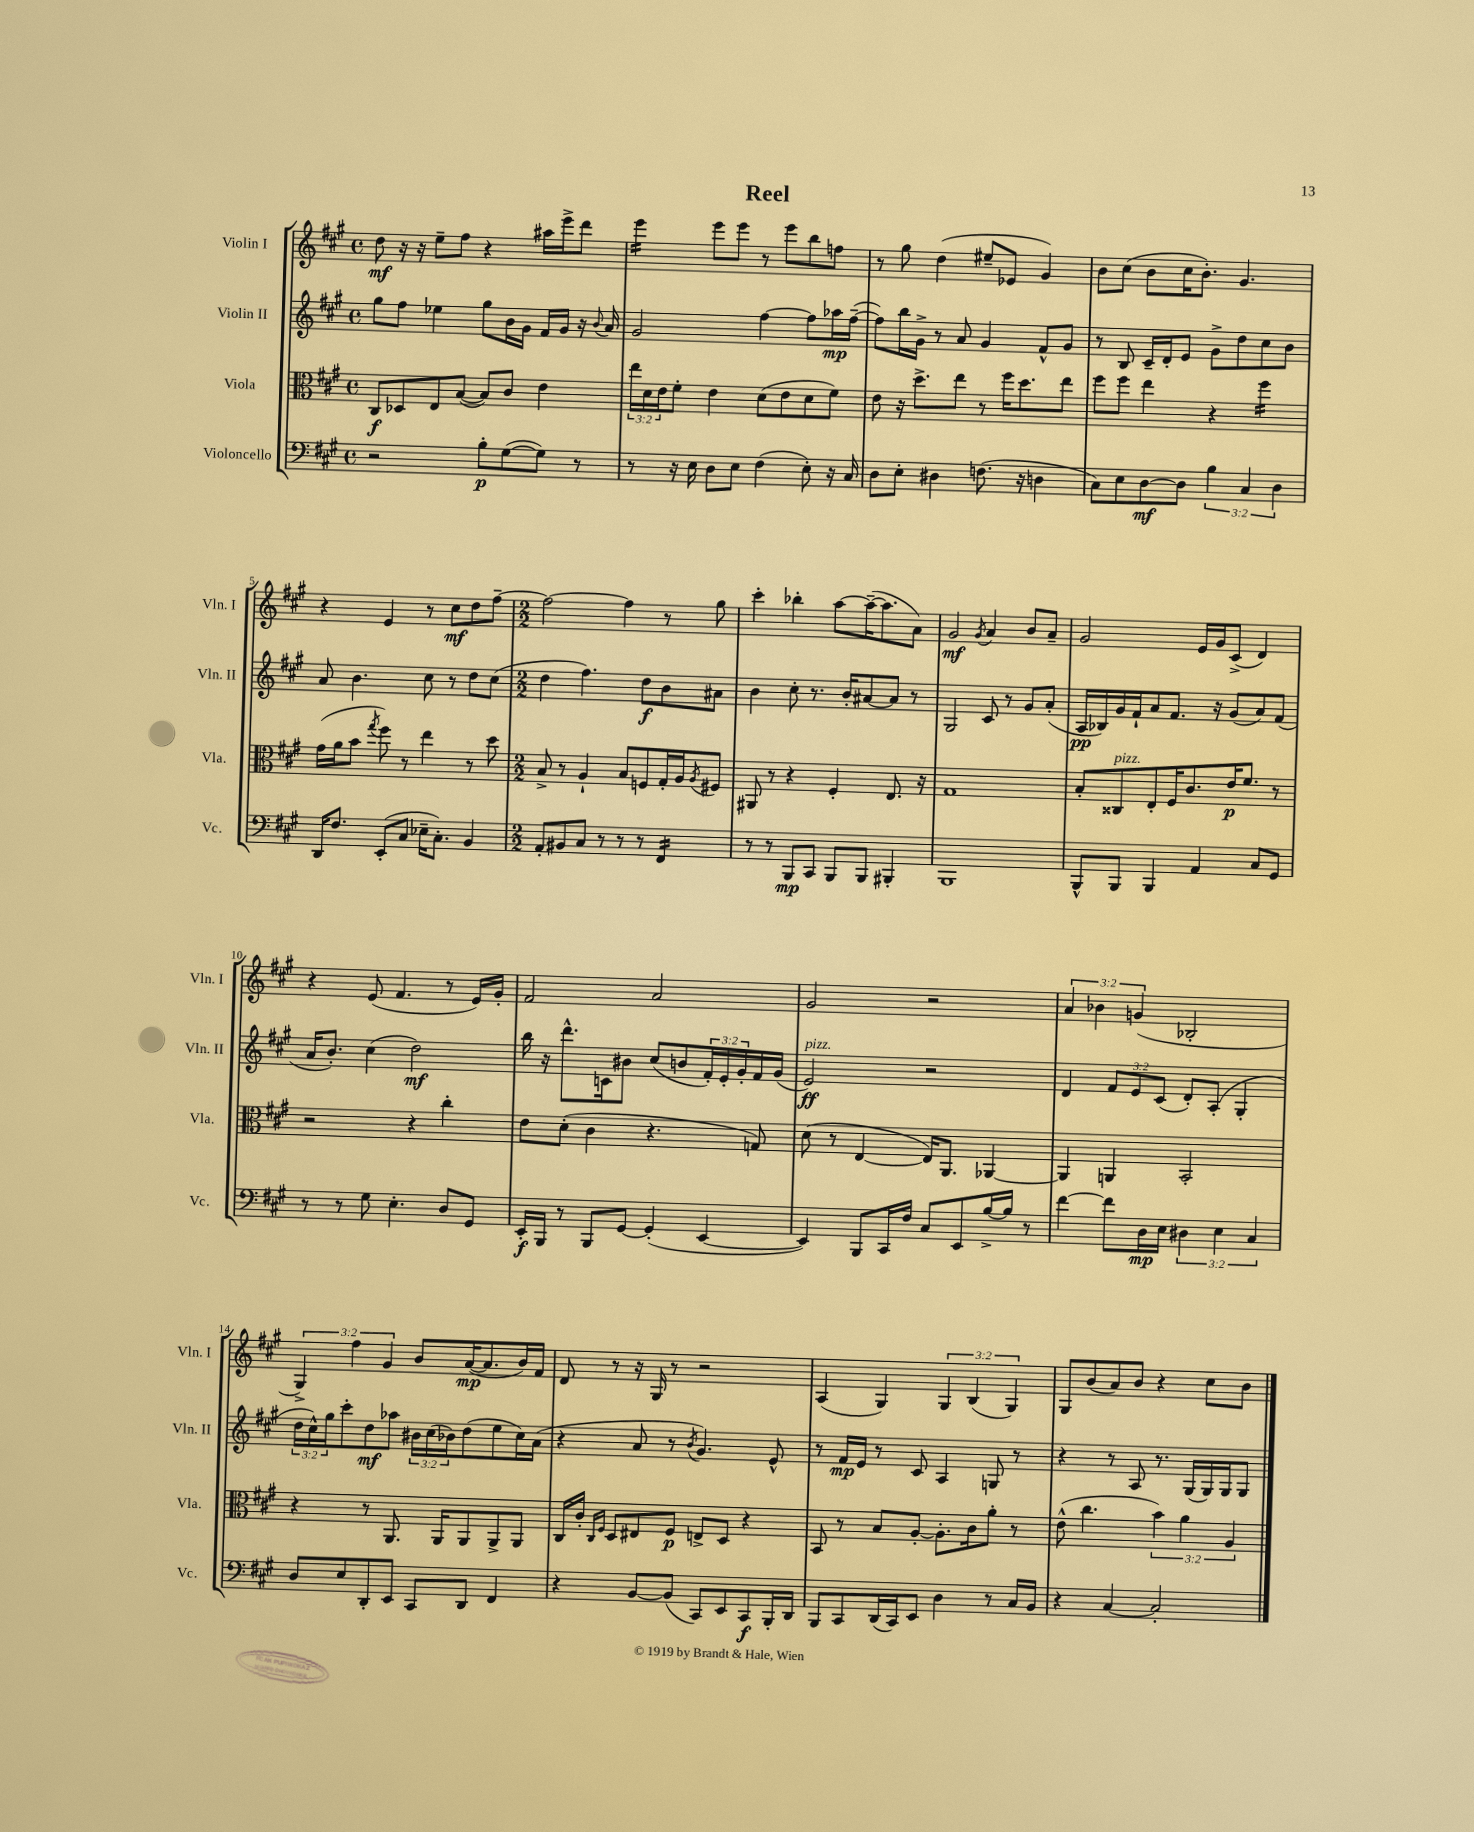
\header { title = "Reel" }
<<
\new StaffGroup <<
\new Staff = "s0" \with { instrumentName = "Violin I" shortInstrumentName = "Vln. I" } {
    \clef treble \key a \major \defaultTimeSignature \time 4/4 \override Staff.TupletNumber.text = #tuplet-number::calc-fraction-text
    d''8\mf r16 r16 e''8-- fis''8 r4 ais''16 e'''16-> d'''8 |
    e'''4:16 e'''8 e'''8 r8 e'''8 b''8 f''8 |
    r8 gis''8 d''4( eis''8-- ees'8 gis'4) |
    b'8 cis''8( b'8 cis''16 b'8.-.) gis'4. |
    r4 e'4 r8 cis''8\mf d''8 fis''8~-- |
    \numericTimeSignature \time 2/2 fis''2~ fis''4 r8 gis''8 |
    cis'''4-. bes''4-. a''8~ a''16~--( a''8. a'8) |
    gis'2\mf \acciaccatura { gis'8 } a'4 b'8 a'8-- |
    gis'2 e'16 gis'16 cis'8->( d'4) |
    r4 e'8( fis'4. r8 e'16) gis'16-. |
    fis'2 a'2 |
    gis'2 r2 |
    \tuplet 3/2 { a'4 bes'4 g'4( } bes2-. |
    \tuplet 3/2 { gis4->) fis''4 gis'4 } b'8 a'16~\mp( a'8. b'16) fis'16 |
    d'8 r8 r16 gis16 r8 r2 |
    a4( gis4) \tuplet 3/2 { gis4 b4( gis4) } |
    gis8 b'8( a'8) b'8 r4 cis''8 b'8 \bar "|." |
}
\new Staff = "s1" \with { instrumentName = "Violin II" shortInstrumentName = "Vln. II" } {
    \clef treble \key a \major \defaultTimeSignature \time 4/4 \override Staff.TupletNumber.text = #tuplet-number::calc-fraction-text
    gis''8 fis''8 ees''4 gis''8 b'16 gis'16 fis'16 gis'16 r16 \appoggiatura { b'8 } a'16 |
    gis'2 fis''4~ fis''8 aes''16\mp fis''16~--( |
    fis''8) b''16 gis'16-> r8 a'8 gis'4 fis'8-^ gis'8 |
    r8 b8 cis'16-- d'16-. e'8 gis'8-> d''8 cis''8 b'8 |
    a'8 b'4. cis''8 r8 d''8 cis''8( |
    \numericTimeSignature \time 2/2 d''4 fis''4.) d''8\f b'8 ais'8 |
    b'4 cis''8-. r8. b'16-. ais'8~ ais'8 r8 |
    gis2 cis'8 r8 gis'8 a'8-.( |
    a16\pp bes16) gis'16 fis'16-! a'8 fis'8. r16 gis'8( a'8) fis'8( |
    a'16 b'8.-.) cis''4( d''2\mf) |
    b''16 r16 d'''8.-^ c'16 bis'8 cis''8( b'8 \tuplet 3/2 { fis'16-.) e'16-. gis'16-. } fis'16 gis'16( |
    e'2\ff^\markup { \italic "pizz." }) r2 |
    d'4 \tuplet 3/2 { fis'8 e'8 cis'8( } d'8-.) a8-.( gis4-. |
    \tuplet 3/2 { d''16 cis''16-^) gis''16 } cis'''8-. d''8\mf aes''8 \tuplet 3/2 { bis'16 cis''16( bes'16) } d''8( e''8 cis''16) a'16( |
    r4 a'8 r8 \acciaccatura { b'8 } gis'4.) e'8-^ |
    r8 fis'16\mp e'16 r8 cis'8 a4 g8 r8 |
    r4 r8 a8 r8. gis16( gis16) gis16 gis8 \bar "|." |
}
\new Staff = "s2" \with { instrumentName = "Viola" shortInstrumentName = "Vla." } {
    \clef alto \key a \major \defaultTimeSignature \time 4/4 \override Staff.TupletNumber.text = #tuplet-number::calc-fraction-text
    cis8\f des8 e8 b8~( b8) cis'8 e'4 |
    \tuplet 3/2 { e''16 d'16 e'16 } fis'8-. e'4 d'8( e'8 d'8 fis'8) |
    e'8 r16 d''8.-> e''8 r8 fis''16 d''8. e''8 |
    fis''8 fis''8 e''4 r4 fis''4:16 |
    gis'16( a'16 b'8 \acciaccatura { gis''8 } fis''8) r8 e''4 r8 d''8 |
    \numericTimeSignature \time 2/2 b8-> r8 a4-! b8 f8 gis16-. a16 \acciaccatura { a8 } fis8 |
    ais,8 r8 r4 fis4-. e8. r16 |
    gis1 |
    b8-. cisis8^\markup { \italic "pizz." } e8-. fis16 cis'8. e'16\p fis'8. r8 |
    r2 r4 cis''4-. |
    e'8 d'8-.( cis'4 r4. g8) |
    d'8( r8 e4~ e16) a,8. aes,4~ |
    aes,4 a,4 b,2-. |
    r4 r8 a,8. a,16 a,8 a,8-> a,8 |
    cis16 cis'16-. \grace { cis16 fis16 } d8 eis8 fis8\p e8-> d8 r4 |
    b,8 r8 b8 a8~-. a8.-. cis'16 a'8-. r8 |
    e'8-^( cis''4. \tuplet 3/2 { b'4) a'4 a4 } \bar "|." |
}
\new Staff = "s3" \with { instrumentName = "Violoncello" shortInstrumentName = "Vc." } {
    \clef bass \key a \major \defaultTimeSignature \time 4/4 \override Staff.TupletNumber.text = #tuplet-number::calc-fraction-text
    r2 b8-.\p gis8~( gis8) r8 |
    r8 r16 e16 d8 e8 fis4( e8-.) r16 cis16 |
    d8 e8-. dis4 f8.( r16 d4 |
    cis8) e8 d8~\mf d8 \tuplet 3/2 { b4 cis4 d4 } |
    d,16 fis8. e,8-.( cis8 ees16-- cis8.-.) b,4 |
    \numericTimeSignature \time 2/2 a,8-. bis,8 cis8 r8 r8 r8 fis,4:16 |
    r8 r8 b,,8\mp cis,8 b,,8 b,,8 bis,,4-. |
    b,,1 |
    b,,8-^ b,,8 b,,4 a,4 cis8 gis,8 |
    r8 r8 gis8 e4.-. d8 gis,8 |
    e,16-.\f b,,16 r8 b,,8 gis,8~ gis,4-.( e,4~ |
    e,4) b,,8 cis,16 fis16 cis8 e,8 b16~-> b16 r8 |
    fis'4~ fis'8 d16\mp e16 \tuplet 3/2 { dis4 e4 cis4 } |
    d8 e8 d,8-. e,8 cis,8 d,8 fis,4 |
    r4 b,8~ b,8( cis,8) e,8 cis,8\f b,,16-. d,16 |
    b,,8 cis,8 d,16( cis,16) e,8 d4 r8 cis16 b,16 |
    r4 cis4~ cis2-. \bar "|." |
}
>>
>>
